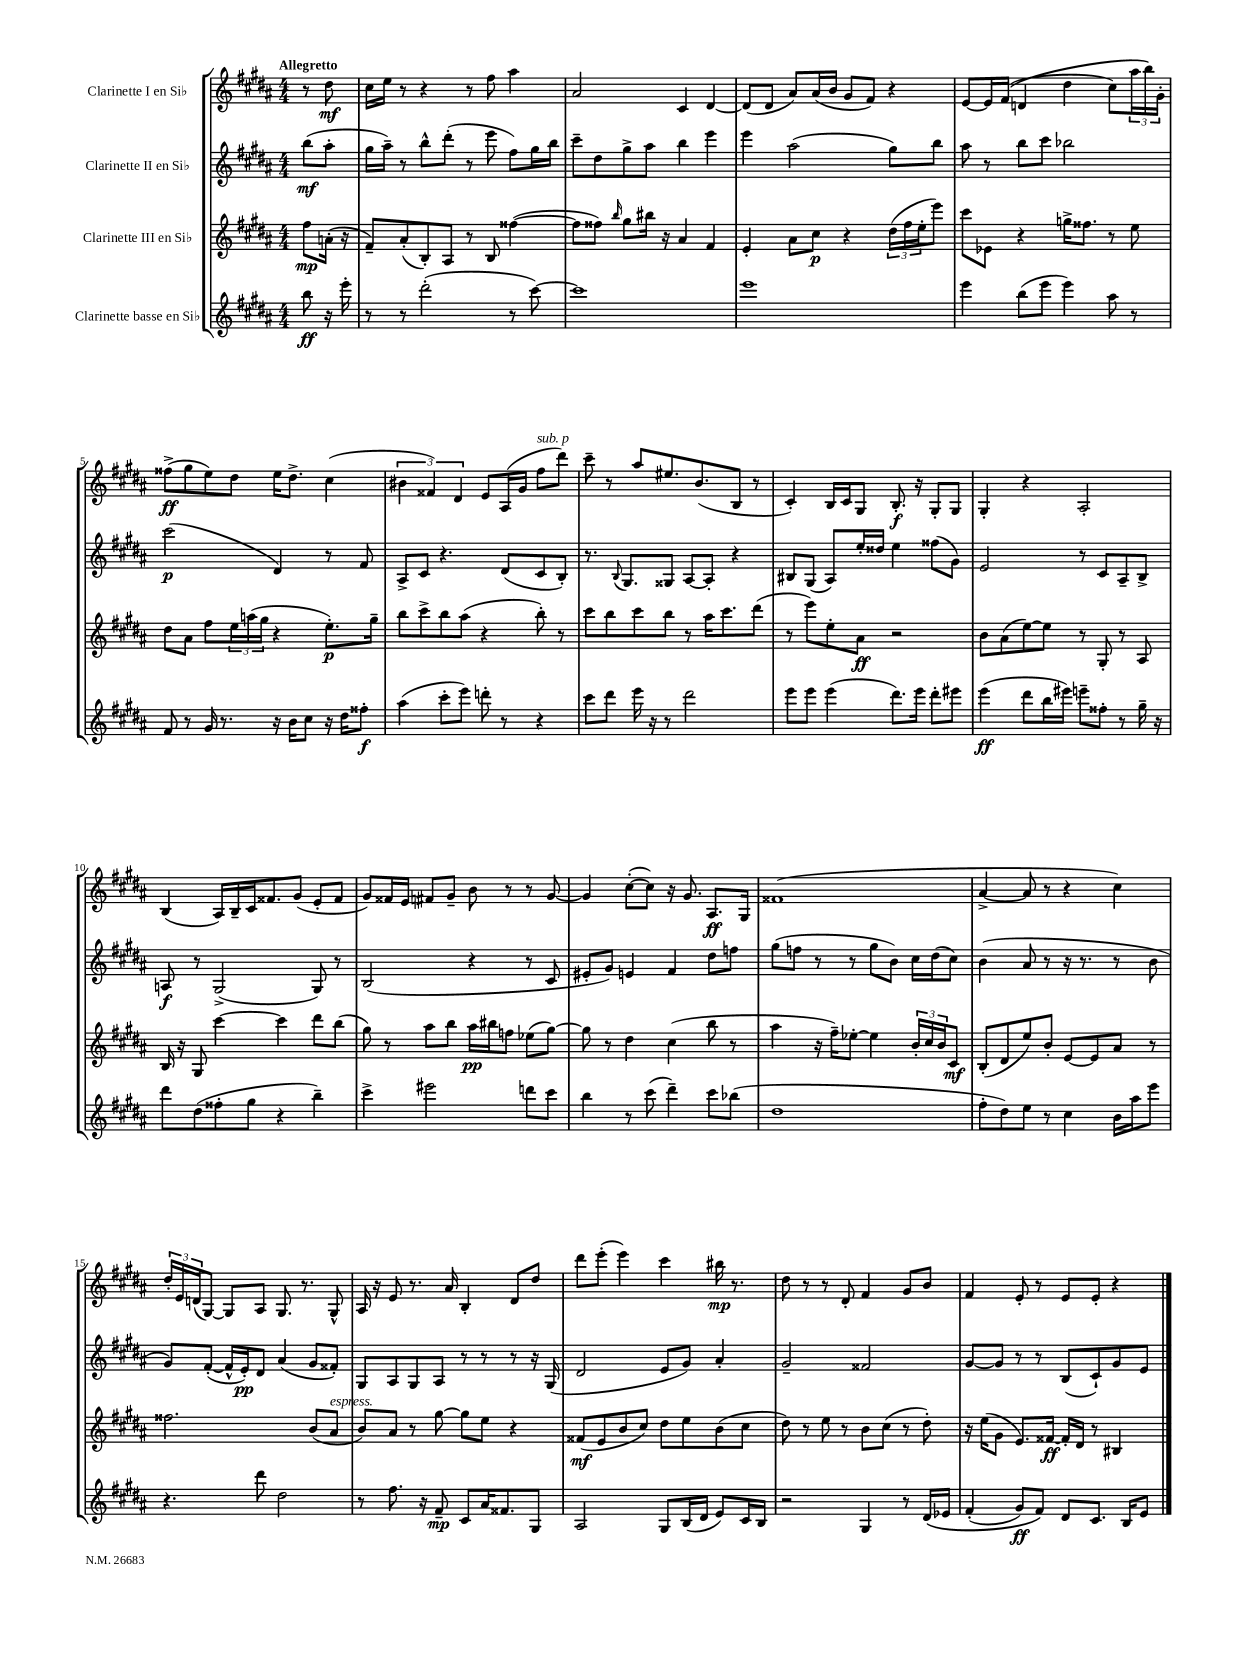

**kern	**dynam	**kern	**dynam	**kern	**dynam	**kern	**dynam
*part4	*part4	*part3	*part3	*part2	*part2	*part1	*part1
*staff4	*staff4	*staff3	*staff3	*staff2	*staff2	*staff1	*staff1
*I"Clarinette basse en Si♭	*	*I"Clarinette III en Si♭	*	*I"Clarinette II en Si♭	*	*I"Clarinette I en Si♭	*
*clefG2	*	*clefG2	*	*clefG2	*	*clefG2	*
*k[f#c#g#d#a#]	*	*k[f#c#g#d#a#]	*	*k[f#c#g#d#a#]	*	*k[f#c#g#d#a#]	*
*M4/4	*	*M4/4	*	*M4/4	*	*M4/4	*
=	=	=	=	=	=	=	=
!	!	!	!	!	!	!LO:TX:a:B:t=Allegretto	!
8bb\	ff	8ff#\L	mp	(8bb\L	mf	8r	.
16r	.	(16an'\Jk	.	8aa#'\J	.	8dd#\	mf
16eee'\	.	16r	.	.	.	.	.
=1	=1	=1	=1	=1	=1	=1	=1
8r	.	8f#~/L)	.	16gg#\LL	.	16cc#\LL	.
.	.	.	.	16aa#~\JJ)	.	16ee\JJ	.
8r	.	(8a#'/	.	8r	.	8r	.
(2ddd#'\	.	8B'/)	.	8bb^^\L	.	4r	.
.	.	8A#/J	.	(8ddd#'\J	.	.	.
.	.	8r	.	8r	.	8r	.
.	.	8B/	.	8eee\	.	8ff#\	.
8r	.	([4ff##X\	.	8ff#\L)	.	4aa#\	.
[8ccc#\)	.	.	.	16gg#\L	.	.	.
.	.	.	.	16bb\JJ	.	.	.
=2	=2	=2	=2	=2	=2	=2	=2
1ccc#]	.	8ff##\L]	.	8ccc#~\L	.	2a#/	.
.	.	8ff##X\J)	.	8dd#\	.	.	.
.	.	16qqbb/	.	.	.	.	.
.	.	8gg#\L	.	8gg#^\	.	.	.
.	.	16bb#X\Jk	.	8aa#\J	.	.	.
.	.	16r	.	.	.	.	.
.	.	4a#/	.	4bb\	.	4c#/	.
.	.	4f#/	.	4eee\	.	[4d#/	.
=3	=3	=3	=3	=3	=3	=3	=3
1eee	.	4e'/	.	4eee\	.	(8d#/L]	.
.	.	.	.	.	.	8d#/J	.
.	.	8a#\L	.	(2aa#\	.	8a#/L)	.
.	.	8cc#\J	p	.	.	(16a#/L	.
.	.	.	.	.	.	16b/JJ	.
.	.	4r	.	.	.	8g#/L	.
.	.	.	.	.	.	8f#/J)	.
.	.	(24dd#\LL	.	8gg#\L)	.	4r	.
.	.	24ff#\	.	.	.	.	.
.	.	24ee'\J	.	.	.	.	.
.	.	8eee\J)	.	8bb\J	.	.	.
=4	=4	=4	=4	=4	=4	=4	=4
4eee\	.	8ccc#\L	.	8aa#\	.	[8e/L	.
.	.	8e-X\J	.	8r	.	16e/L]	.
.	.	.	.	.	.	((16f#/JJ	.
(8bb\L	.	4r	.	8bb\L	.	4dn/	.
8eee\J	.	.	.	8ccc#\J	.	.	.
4eee\)	.	16ggn^\KL	.	2bb-X\	.	4dd#\	.
.	.	8.ff##X\J	.	.	.	.	.
8aa#\	.	8r	.	.	.	8cc#\L)	.
8r	.	8ee\	.	.	.	24aa#\L	.
.	.	.	.	.	.	24bb\)	.
.	.	.	.	.	.	24g#'\JJ	.
!!LO:LB:g=z
=5	=5	=5	=5	=5	=5	=5	=5
8f#/	.	8dd#\L	.	(2ccc#\	p	(8ff##X^\L	ff
8r	.	8a#\J	.	.	.	8gg#\	.
16g#/	.	8ff#\L	.	.	.	8ee\)	.
8.r	.	.	.	.	.	.	.
.	.	24ee\L	.	.	.	8dd#\J	.
.	.	(24aan\	.	.	.	.	.
.	.	24gg#\JJ	.	.	.	.	.
16r	.	4r	.	4d#/)	.	16ee\KL	.
16b\KL	.	.	.	.	.	8.dd#^\J	.
8cc#\J	.	.	.	.	.	.	.
16r	.	8.ee'\L)	p	8r	.	(4cc#\	.
16dd#\KL	.	.	.	.	.	.	.
8ff##X'\J	f	.	.	8f#/	.	.	.
.	.	16gg#~\Jk	.	.	.	.	.
=6	=6	=6	=6	=6	=6	=6	=6
(4aa#\	.	8bb\L	.	8A#^/L	.	6b#X\	.
.	.	8ccc#^\	.	8c#/J	.	.	.
.	.	.	.	.	.	6f##X/)	.
8ccc#'\L	.	8bb\	.	4.r	.	.	.
.	.	.	.	.	.	6d#/	.
8eee\J)	.	(8aa#\J	.	.	.	.	.
8dddn'\	.	4r	.	.	.	8e/L	.
8r	.	.	.	(8d#/L	.	(16A#/L	.
.	.	.	.	.	.	16g#/JJ	.
!	!	!	!	!	!	!LO:TX:a:i:t=sub. p	!
4r	.	8bb'\)	.	8c#/	.	8ff#\L	.
.	.	8r	.	8B'/J)	.	8ddd#\J)	.
=7	=7	=7	=7	=7	=7	=7	=7
8ccc#\L	.	8ccc#\L	.	8.r	.	8ccc#~\	.
8ddd#\J	.	8bb\	.	.	.	8r	.
.	.	.	.	8qqB/	.	.	.
.	.	.	.	8.G#/L	.	.	.
16eee\	.	8ccc#\	.	.	.	8aa#/L	.
16r	.	.	.	.	.	.	.
8r	.	8bb\J	.	8G##X/J	.	8.ee#X/	.
2ddd#\	.	8r	.	[8A#/L	.	.	.
.	.	.	.	.	.	(8.b/	.
.	.	16aa#\KL	.	8A#'/J]	.	.	.
.	.	8.ccc#\	.	.	.	.	.
.	.	.	.	4r	.	8B/J	.
.	.	(8ddd#\J	.	.	.	8r	.
=8	=8	=8	=8	=8	=8	=8	=8
8eee\L	.	8r	.	8B#X/L	.	4c#'/)	.
8eee\J	.	8eee\L)	.	(8G#/J	.	.	.
(4eee\	.	8ee'\	.	8A#/L)	.	16B/LL	.
.	.	.	.	.	.	16c#/J	.
.	.	8a#\J	ff	16ee'/L	.	8G#/J	.
.	.	.	.	16dd##X/JJ	.	.	.
8.ddd#\L)	.	2r	.	4ee\	.	8.B'/	f
16eee\Jk	.	.	.	.	.	16r	.
8ddd#'\L	.	.	.	(8ff##X\L	.	8G#'/L	.
8eee#X\J	.	.	.	8g#\J)	.	8G#/J	.
=9	=9	=9	=9	=9	=9	=9	=9
(4eee\	ff	8b\L	.	2e/	.	4G#'/	.
.	.	(8a#\	.	.	.	.	.
8ddd#\L	.	[8ee\)	.	.	.	4r	.
16bb\L	.	8ee\J]	.	.	.	.	.
16eee#X\JJ)	.	.	.	.	.	.	.
8eeen~\L	.	8r	.	8r	.	2A#'/	.
8ff##X'\J	.	8G#'/	.	8c#/L	.	.	.
8r	.	8r	.	8A#~/	.	.	.
16gg#~\	.	8A#/	.	8B^/J	.	.	.
16r	.	.	.	.	.	.	.
!!LO:LB:g=z
=10	=10	=10	=10	=10	=10	=10	=10
8ddd#\L	.	16B/	.	8An/	f	(4B/	.
.	.	16r	.	.	.	.	.
(8dd#\	.	8G#/	.	8r	.	.	.
8ff##X'\	.	[4ccc#\	.	(2G#^/	.	16A#/LL)	.
.	.	.	.	.	.	16B~/	.
8gg#\J	.	.	.	.	.	16c#/J	.
.	.	.	.	.	.	8.f##X/	.
4r	.	4ccc#\]	.	.	.	.	.
.	.	.	.	.	.	(8g#/J	.
4bb~\)	.	8ddd#\L	.	8G#/)	.	8e'/L	.
.	.	(8bb\J	.	8r	.	8f##/J	.
=11	=11	=11	=11	=11	=11	=11	=11
4ccc#^\	.	8gg#\)	.	(2B/	.	8g#/L)	.
.	.	8r	.	.	.	16f##X/L	.
.	.	.	.	.	.	16e/JJ	.
2eee#X\	.	8aa#\L	.	.	.	8f#X/L	.
.	.	8bb\J	.	.	.	8g#~/J	.
.	.	16aa#\LL	pp	4r	.	8b\	.
.	.	16bb#X\J	.	.	.	.	.
.	.	8ffn\J	.	.	.	8r	.
8dddn\L	.	(8ee-X\L	.	8r	.	8r	.
8ccc#\J	.	[8gg#\J)	.	8c#/	.	[8g#/	.
=12	=12	=12	=12	=12	=12	=12	=12
4bb\	.	8gg#\]	.	8e#X'/L	.	4g#/]	.
.	.	8r	.	8g#/J)	.	.	.
8r	.	4dd#\	.	4en/	.	([8cc#'\L	.
(8ccc#\	.	.	.	.	.	8cc#\J])	.
4ddd#~\)	.	(4cc#\	.	4f#/	.	16r	.
.	.	.	.	.	.	8.g#/	.
8ccc#\L	.	8bb\	.	8dd#\L	.	8.A#/L	ff
(8bb-X\J	.	8r	.	8ffn\J	.	.	.
.	.	.	.	.	.	16G#/Jk	.
=13	=13	=13	=13	=13	=13	=13	=13
1dd#	.	4aa#\	.	(8gg#\L	.	(1f##X	.
.	.	.	.	8ffn\J	.	.	.
.	.	16r	.	8r	.	.	.
.	.	16ff#~\KL)	.	.	.	.	.
.	.	[8ee-X'\J	.	8r	.	.	.
.	.	4ee-\]	.	8gg#\L	.	.	.
.	.	.	.	8b\J)	.	.	.
.	.	24b'/LL	.	16cc#\LL	.	.	.
.	.	24cc#/	.	.	.	.	.
.	.	.	.	(16dd#\J	.	.	.
.	.	24b/J	.	.	.	.	.
.	.	8c#/J	mf	8cc#\J)	.	.	.
=14	=14	=14	=14	=14	=14	=14	=14
8ff#'\L	.	(8B'/L	.	(4b\	.	[4a#^/	.
8dd#\)	.	8d#/	.	.	.	.	.
8ee\J	.	8ee/)	.	8a#/	.	8a#/]	.
8r	.	8b'/J	.	8r	.	8r	.
4cc#\	.	[8e/L	.	16r	.	4r	.
.	.	.	.	8.r	.	.	.
.	.	8e/]	.	.	.	.	.
16b\LL	.	8a#/J	.	8r	.	4cc#\)	.
16aa#\J	.	.	.	.	.	.	.
8eee\J	.	8r	.	8b\	.	.	.
!!LO:LB:g=z
=15	=15	=15	=15	=15	=15	=15	=15
4.r	.	2.ff##X\	.	8g#/L)	.	24dd#'/LL	.
.	.	.	.	.	.	24e/	.
.	.	.	.	.	.	(24dn/J	.
.	.	.	.	([8f#'/J	.	[8G#/J)	.
.	.	.	.	16f#^^/LL]	.	8G#/L]	.
.	.	.	.	16e'/J)	pp	.	.
8ddd#\	.	.	.	8d#/J	.	8A#/J	.
2dd#\	.	.	.	(4a#/	.	8.G#/	.
.	.	.	.	.	.	8.r	.
.	.	(8b/L	.	8g#/L	.	.	.
!	!	!LO:TX:a:i:t=espress.	!	!	!	!	!
.	.	8a#/J	.	8f##X'/J)	.	8G#^^/	.
=16	=16	=16	=16	=16	=16	=16	=16
8r	.	8b/L)	.	8G#/L	.	16A#/	.
.	.	.	.	.	.	16r	.
8.ff#\	.	8a#/J	.	8A#/	.	8e/	.
.	.	8r	.	8G#/	.	8.r	.
16r	.	.	.	.	.	.	.
8f#~/	mp	[8gg#\	.	8A#/J	.	.	.
.	.	.	.	.	.	16a#/	.
8c#/L	.	8gg#\L]	.	8r	.	4B'/	.
16a#/K	.	8ee\J	.	8r	.	.	.
8.f##X/	.	.	.	.	.	.	.
.	.	4r	.	8r	.	8d#/L	.
8G#/J	.	.	.	16r	.	8dd#/J	.
.	.	.	.	(16G#/	.	.	.
=17	=17	=17	=17	=17	=17	=17	=17
2A#/	.	(8f##X/L	mf	2d#/	.	8ddd#\L	.
.	.	8e/	.	.	.	(8eee'\J	.
.	.	8b/	.	.	.	4eee\)	.
.	.	8cc#/J)	.	.	.	.	.
8G#/L	.	8dd#\L	.	8e/L	.	4ccc#\	.
(16B/L	.	8ee\	.	8g#/J)	.	.	.
16d#/JJ	.	.	.	.	.	.	.
8e/L)	.	(8b\	.	4a#'/	.	16bb#X\	mp
.	.	.	.	.	.	8.r	.
16c#/L	.	8cc#\J	.	.	.	.	.
16B/JJ	.	.	.	.	.	.	.
=18	=18	=18	=18	=18	=18	=18	=18
2r	.	8dd#\)	.	2g#~/	.	8dd#\	.
.	.	8r	.	.	.	8r	.
.	.	8ee\	.	.	.	8r	.
.	.	8r	.	.	.	8d#'/	.
4G#/	.	8b\L	.	2f##X/	.	4f#/	.
.	.	(8cc#\J	.	.	.	.	.
8r	.	8r	.	.	.	8g#/L	.
(16d#/LL	.	8dd#'\)	.	.	.	8b/J	.
16e-X/JJ	.	.	.	.	.	.	.
=19	=19	=19	=19	=19	=19	=19	=19
(4f#'/	.	16r	.	[8g#/L	.	4f#/	.
.	.	(16ee\KL	.	.	.	.	.
.	.	8g#\J	.	8g#/J]	.	.	.
8g#/L)	ff	8.e/L)	.	8r	.	8e'/	.
8f#/J)	.	.	.	8r	.	8r	.
.	.	[16f##X/Jk	ff	.	.	.	.
8d#/L	.	16f##'/LL]	.	(8B/L	.	8e/L	.
.	.	16d#/JJ	.	.	.	.	.
8.c#/J	.	8r	.	8c#`/)	.	8e'/J	.
.	.	4B#X/	.	8g#/	.	4r	.
16B/KL	.	.	.	.	.	.	.
8e/J	.	.	.	8e/J	.	.	.
==	==	==	==	==	==	==	==
*-	*-	*-	*-	*-	*-	*-	*-
